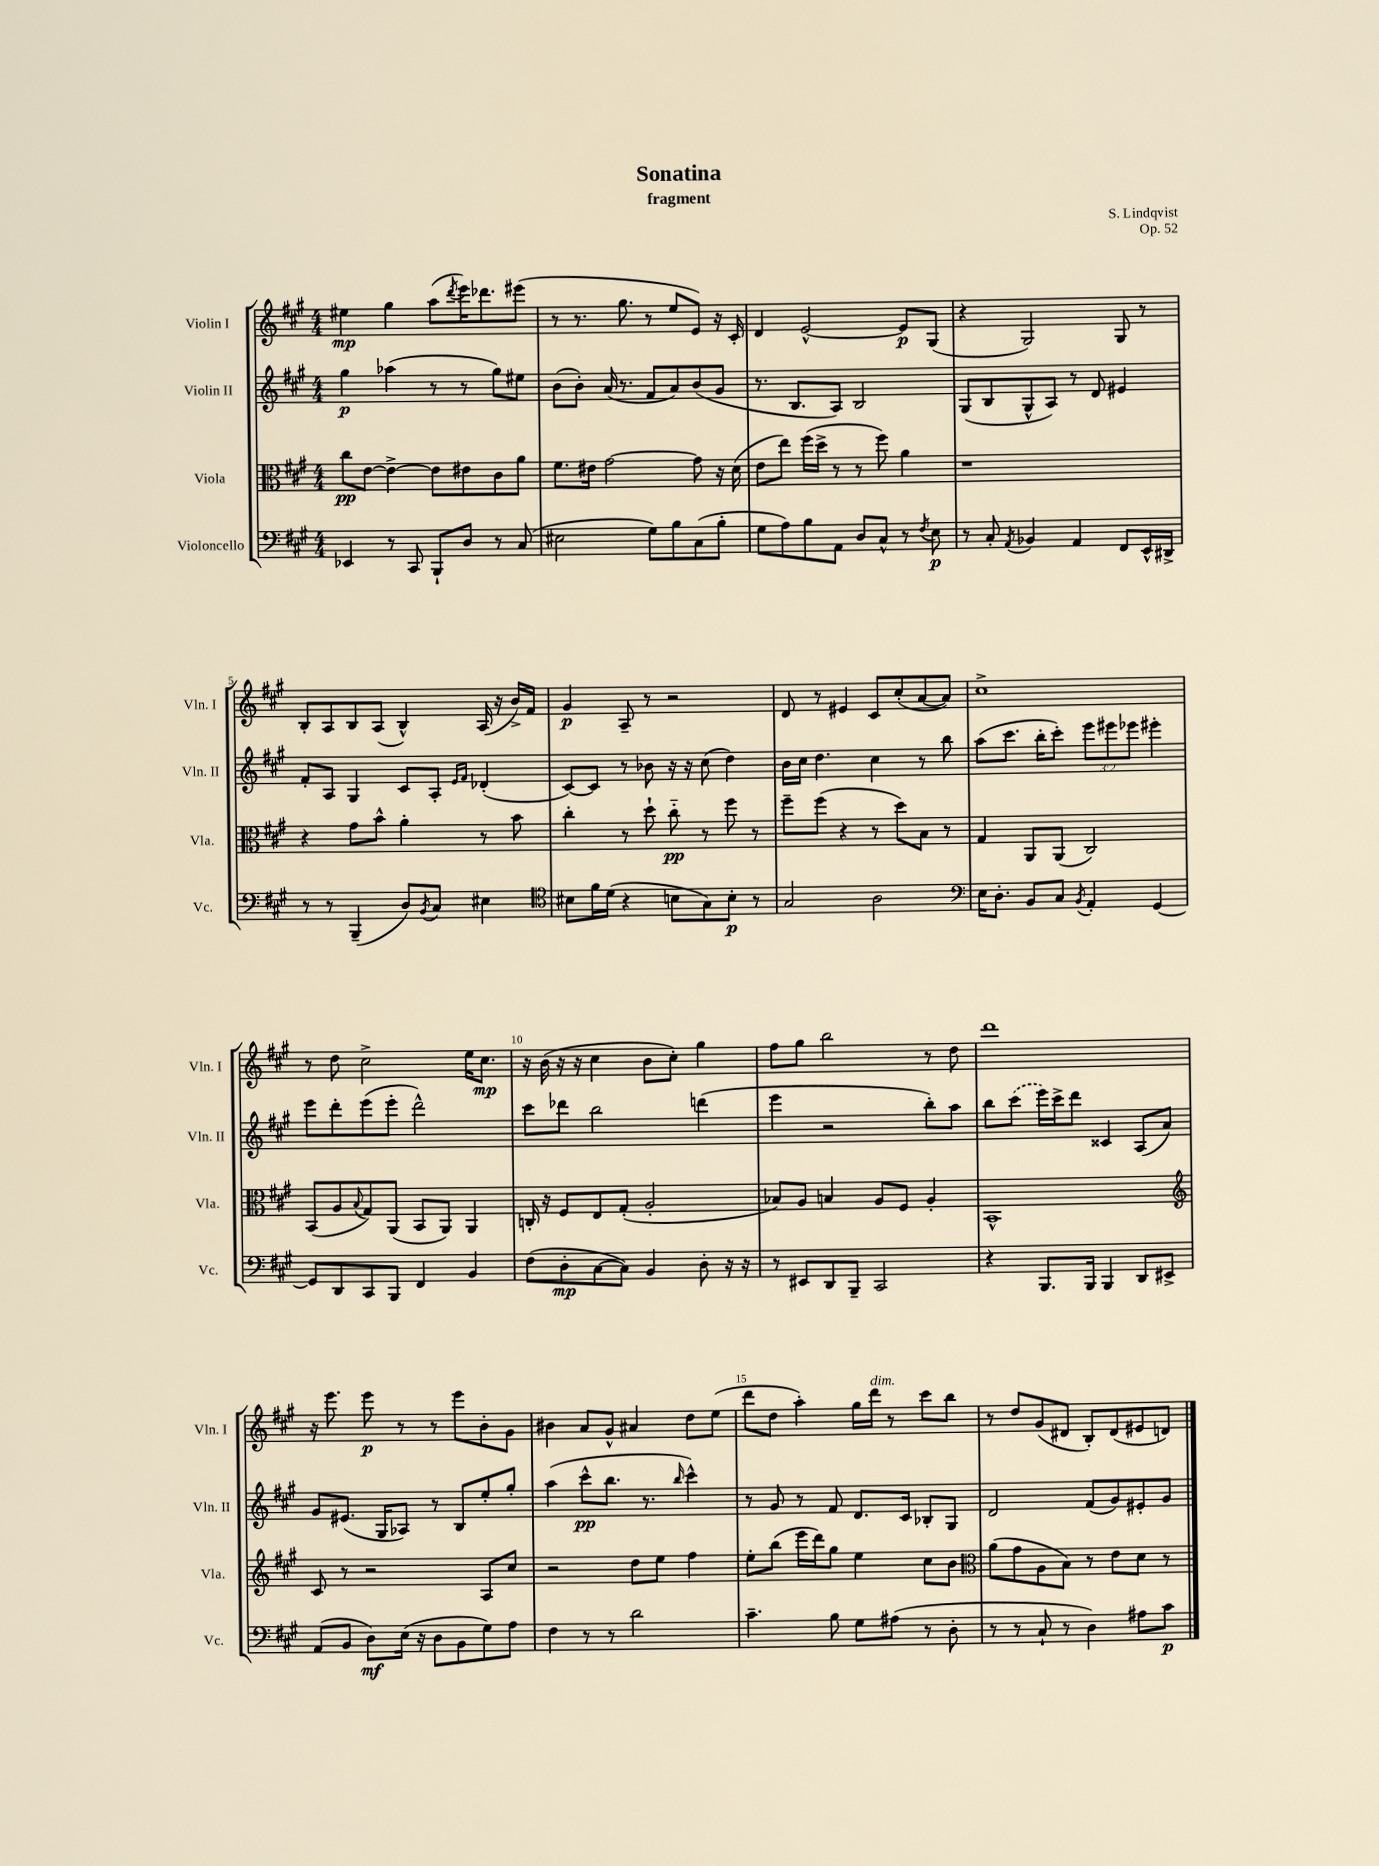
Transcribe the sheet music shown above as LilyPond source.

\header { title = "Sonatina" composer = "S. Lindqvist" subtitle = "fragment" opus = "Op. 52" }
<<
\new StaffGroup <<
\new Staff = "s0" \with { instrumentName = "Violin I" shortInstrumentName = "Vln. I" } {
    \clef treble \key a \major \numericTimeSignature \time 4/4
    eis''4\mp gis''4 a''8( \acciaccatura { d'''8 } e'''16) des'''8. eis'''8( |
    r8 r8. gis''8. r8 e''8 e'8) r16 cis'16-. |
    d'4 e'2~-^ e'8\p gis8( |
    r4 gis2) gis8 r8 |
    b8-. a8 b8 a8( b4-^) a16( r16 b'16->) fis'16 |
    gis'4\p a8-- r8 r2 |
    d'8 r8 eis'4 cis'8 cis''8-.( a'8~ a'8) |
    cis''1-> |
    r8 d''8 cis''2-> e''16 cis''8.\mp |
    r16 b'16( r16 r16 cis''4 b'8 cis''8-.) gis''4 |
    fis''8 gis''8 b''2 r8 d''8 |
    d'''1 |
    r16 e'''8. e'''8\p r8 r8 e'''8 b'8-. gis'8 |
    bis'4 a'8 gis'8-^ ais'4 d''8 e''8( |
    d'''8 d''8 a''4-.) gis''16 d'''16^\markup { \italic "dim." } r8 cis'''8 b''8 |
    r8 d''8 gis'8( dis'8 b8-.) dis'8( eis'8 d'8) \bar "|." |
}
\new Staff = "s1" \with { instrumentName = "Violin II" shortInstrumentName = "Vln. II" } {
    \clef treble \key a \major \numericTimeSignature \time 4/4 \override Staff.TupletNumber.text = #tuplet-number::calc-fraction-text
    gis''4\p aes''4( r8 r8 gis''8) eis''8 |
    b'8( b'8-.) a'16( r8. fis'8 a'8) b'8( gis'8 |
    r8. b8. a8) b2 |
    gis8( b8 gis8-^ a8) r8 d'8 eis'4 |
    fis'8-. a8 gis4 cis'8 a8-. \grace { e'16 fis'16 } des'4-.( |
    cis'8~) cis'8 r8 bes'8 r16 r16 cis''8( d''4) |
    b'16 cis''16 d''4. cis''4 r8 b''8 |
    a''8( cis'''8. b''16-. cis'''8-.) \tuplet 3/2 { e'''8 eis'''8 ees'''8 } eis'''4-. |
    e'''8 d'''8-. e'''8( e'''8-. d'''2-^) |
    cis'''8 des'''8 b''2 d'''4( |
    e'''4 r2 b''8-.) a''8 |
    b''8 \once \slurDashed cis'''8( e'''16) cis'''16-> d'''8 cisis'4 a8( a'8) |
    gis'8 eis'8.( gis16 aes8) r8 b8 e''8-. gis''8-. |
    a''4( cis'''8-^\pp b''8. r8. \grace { b''16 } cis'''4-^) |
    r8 gis'8 r8 fis'8 d'8. cis'16 bes8-. gis8 |
    d'2 fis'8( gis'8) eis'8-. gis'8 \bar "|." |
}
\new Staff = "s2" \with { instrumentName = "Viola" shortInstrumentName = "Vla." } {
    \clef alto \key a \major \numericTimeSignature \time 4/4
    cis''8\pp e'8~ e'4~-> e'8 eis'8 cis'8 a'8 |
    fis'8. eis'16 gis'2~ gis'8 r16 d'16( |
    e'8 e''8) fis''16( d''16-> r8 r8 fis''8) a'4 |
    r1 |
    r4 gis'8 b'8-^ a'4-. r8 b'8 |
    cis''4-. r8 d''8-! cis''8-_\pp r8 fis''8 r8 |
    fis''8-- fis''8( r4 r8 d''8) b8 r8 |
    gis4 a,8 a,8( cis2) |
    b,8( a8 \appoggiatura { b8 } gis8) a,8( b,8 a,8) a,4 |
    c16-. r16 fis8 e8 gis8-.( a2-. |
    bes8) a8 b4 a8 fis8 a4-. |
    b,1-^ |
    \clef treble cis'8 r8 r2 a8 cis''8 |
    r2 d''8 e''8 fis''4 |
    e''8-. b''8( e'''16 d'''16) gis''8 e''4 cis''8 b'8 |
    \clef alto a'8( gis'8 a8 b8) r8 e'8 d'8 r8 \bar "|." |
}
\new Staff = "s3" \with { instrumentName = "Violoncello" shortInstrumentName = "Vc." } {
    \clef bass \key a \major \numericTimeSignature \time 4/4
    ees,4 r8 cis,8 b,,8-! d8 r8 cis8( |
    eis2 gis8) b8 cis8( b8-. |
    gis8 a8) b8 a,8 d8 cis8-^ r8 \acciaccatura { fis8 } e8\p |
    r8 cis8-. \acciaccatura { a,8 } bes,4 a,4 fis,8 e,16-^ dis,16-> |
    r8 r8 b,,4--( d8) \acciaccatura { b,8 } cis8 eis4 |
    \clef tenor bis8 fis'16 d'16( r4 b8 gis8) b8-.\p r8 |
    gis2 a2 |
    \clef bass e16 d8.-. b,8 cis8 \acciaccatura { b,8 } a,4-. gis,4~ |
    gis,8 d,8 cis,8 b,,8 fis,4 b,4 |
    fis8( d8-.\mp cis8~ cis8) b,4 d8-. r16 r16 |
    r8 eis,8 d,8 b,,8-- cis,2 |
    r4 b,,8. b,,16 b,,4 d,8 eis,8-> |
    a,8( b,8 d8\mf) e16( r16 d8 b,8 gis8) a8 |
    fis4 r8 r8 d'2 |
    cis'4.-- b8 gis8 ais8( r8 d8-. |
    r8 r8 cis8-! r8 d4) ais8 cis'8\p \bar "|." |
}
>>
>>
\layout { \context { \Score \override BarNumber.break-visibility = ##(#f #t #t) barNumberVisibility = #(every-nth-bar-number-visible 5) } }
